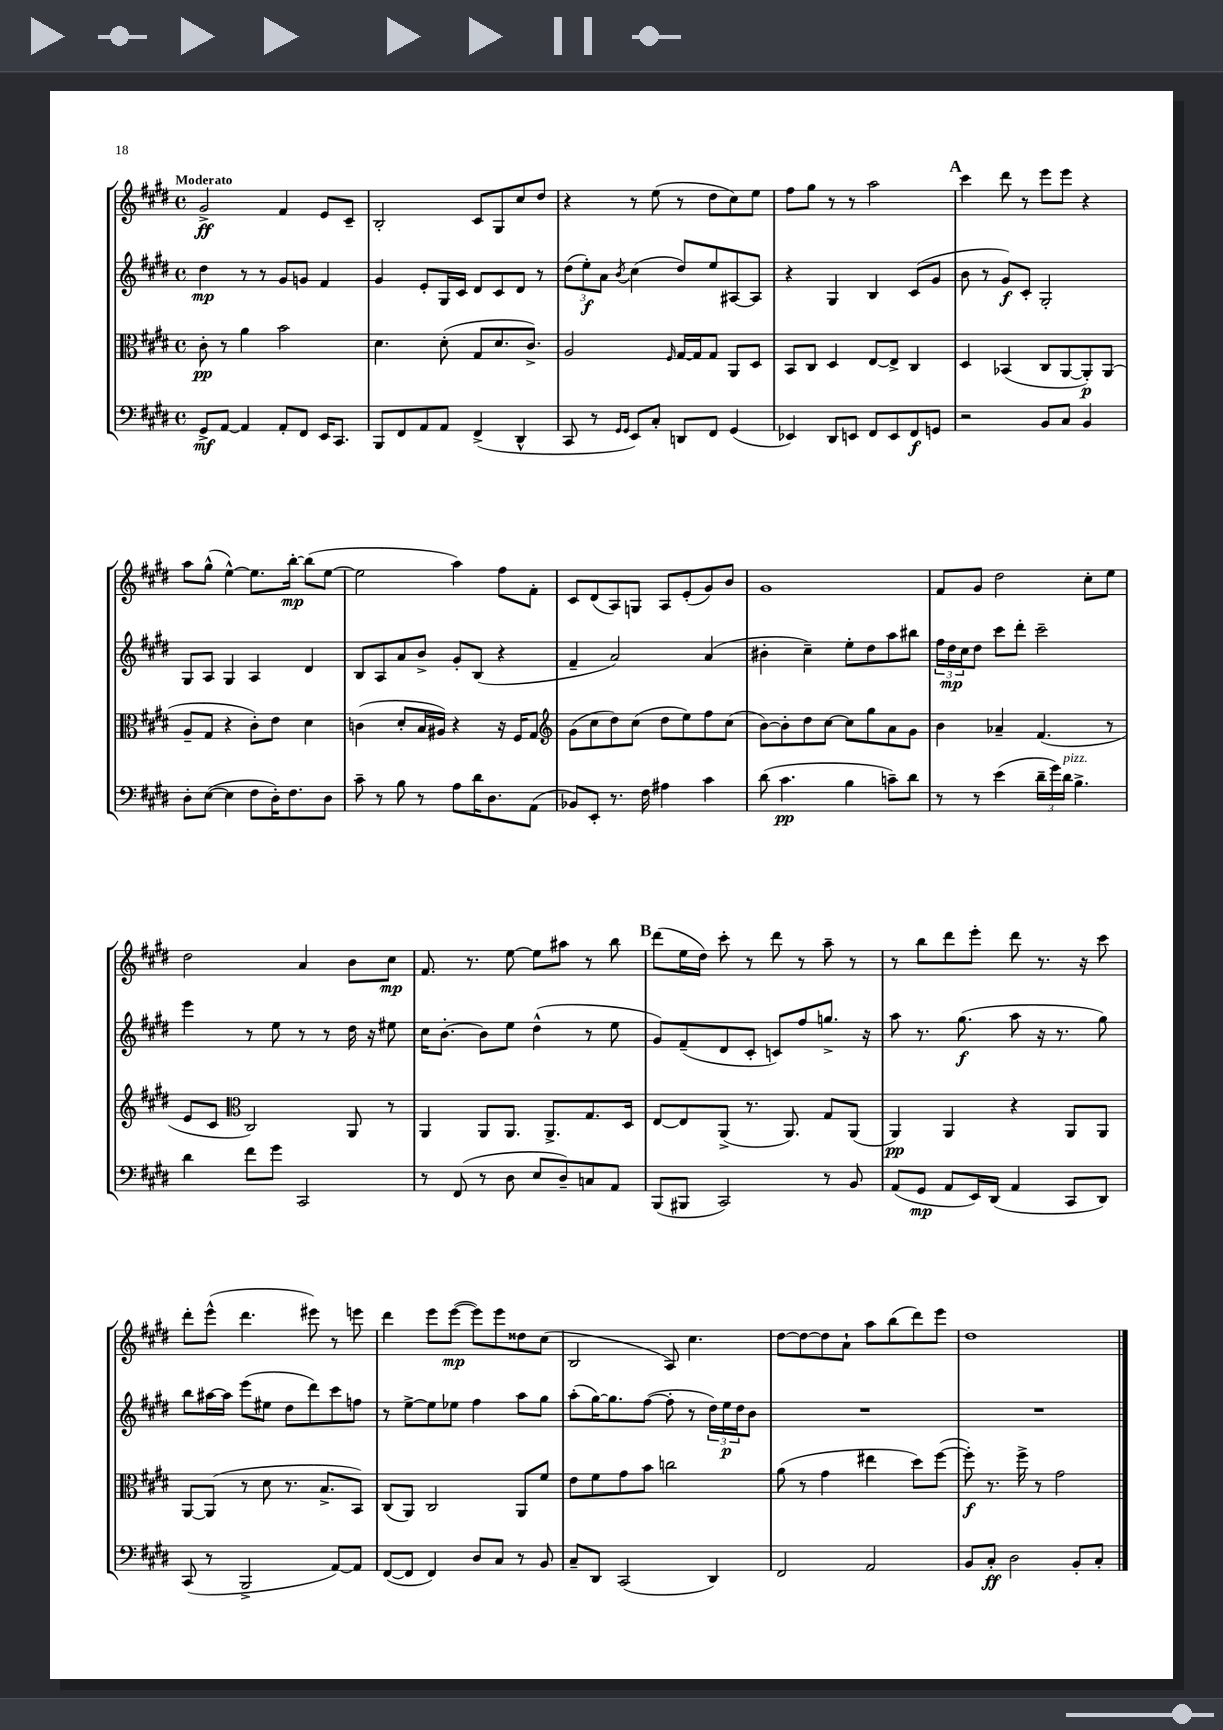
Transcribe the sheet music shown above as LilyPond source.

<<
\new StaffGroup <<
\new Staff = "s0" {
    \clef treble \key e \major \defaultTimeSignature \time 4/4 \tempo "Moderato"
    gis'2->\ff fis'4 e'8 cis'8-- |
    b2-. cis'8 gis8 cis''8 dis''8 |
    r4 r8 e''8( r8 dis''8 cis''8) e''8 |
    fis''8 gis''8 r8 r8 a''2 |
    \mark \markup { \bold "A" } cis'''4 dis'''8 r8 e'''8 e'''8 r4 |
    a''8 gis''8-^( e''4~-^) e''8. b''16~-.\mp b''8( e''8~ |
    e''2 a''4) fis''8 fis'8-. |
    cis'8 dis'8( a8) g8 a8 e'8-.( gis'8) b'8 |
    gis'1 |
    fis'8 gis'8 dis''2 cis''8-. e''8 |
    dis''2 a'4 b'8 cis''8\mp |
    fis'8. r8. e''8~ e''8 ais''8 r8 b''8 |
    \mark \markup { \bold "B" } dis'''8( e''16 dis''16) cis'''8-. r8 dis'''8 r8 a''8-- r8 |
    r8 b''8 dis'''8 e'''8-. dis'''8 r8. r16 cis'''8 |
    dis'''8-. e'''8-^( dis'''4. eis'''8) r8 e'''8 |
    dis'''4 e'''8 e'''8~\mp( e'''8) e'''8 disis''8 cis''8( |
    b2 a8) cis''4. |
    dis''8~ dis''8~ dis''8 a'8-! a''8 b''8( dis'''8) e'''8 |
    dis''1 \bar "|." |
}
\new Staff = "s1" {
    \clef treble \key e \major \defaultTimeSignature \time 4/4
    dis''4\mp r8 r8 gis'8 g'8 fis'4 |
    gis'4 e'8-. gis16 cis'16 dis'8 cis'8 dis'8 r8 |
    \tuplet 3/2 { dis''8( e''8-.\f) a'8 } \acciaccatura { b'8 } cis''4( dis''8) e''8 ais8~ ais8 |
    r4 gis4 b4 cis'8( gis'8 |
    \mark \markup { \bold "A" } b'8 r8 gis'8\f) cis'8-. gis2-. |
    gis8 a8 gis4 a4 dis'4 |
    b8 a8 a'8 b'8-> gis'8-. b8( r4 |
    fis'4-- a'2) a'4( |
    bis'4-. cis''4--) e''8-. dis''8 a''8 bis''8 |
    \tuplet 3/2 { fis''16 dis''16\mp cis''16 } dis''8 cis'''8 dis'''8-. cis'''2-- |
    e'''4 r8 e''8 r8 r8 dis''16 r16 eis''8 |
    cis''16 b'8.~-. b'8 e''8 dis''4-^( r8 e''8 |
    \mark \markup { \bold "B" } gis'8) fis'8--( dis'8 cis'8-. c'8) fis''8 g''8.-> r16 |
    a''8 r8. gis''8.\f( a''8 r16 r8. gis''8) |
    b''8 ais''16~ ais''16 e'''8( eis''8 dis''8 dis'''8) cis'''8 f''8 |
    r8 e''8~-> e''8 ees''8 fis''4 a''8 gis''8 |
    a''8-.( gis''16~) gis''8. fis''8~( fis''8-. r8 \tuplet 3/2 { dis''16) e''16\p dis''16 } b'8 |
    R1 |
    R1 \bar "|." |
}
\new Staff = "s2" {
    \clef alto \key e \major \defaultTimeSignature \time 4/4
    cis'8-.\pp r8 a'4 b'2 |
    dis'4. dis'8-.( gis8 dis'8. cis'8.->) |
    a2 \grace { fis16 } gis16~ gis16 gis8 a,8 dis8 |
    b,8 cis8 dis4 e8~ e8-> cis4 |
    \mark \markup { \bold "A" } dis4 bes,4( cis8 a,8~ a,8-.\p) a,8( |
    a8-- gis8 r4 cis'8-.) e'8 dis'4 |
    c'4( dis'8-. b16 ais16) r4 r16 fis16 gis8 |
    \clef treble gis'8( cis''8 dis''8) cis''8( dis''8 e''8) fis''8 cis''8( |
    b'8~) b'8-. dis''8 cis''8~ cis''8 gis''8 a'8 gis'8 |
    b'4 aes'4-- fis'4.( r8 |
    e'8 cis'8 \clef alto cis2) a,8 r8 |
    a,4 a,8 a,8. a,8.-> gis8. dis16 |
    \mark \markup { \bold "B" } e8~ e8 a,8->( r8. a,8.) gis8 a,8( |
    a,4\pp) a,4 r4 a,8 a,8 |
    a,8~ a,8( r8 dis'8 r8. b8.-> b,8) |
    cis8( a,8) cis2 a,8 fis'8 |
    e'8 fis'8 gis'8 b'8 c''2 |
    a'8( r8 gis'4 eis''4 dis''8) fis''8~( |
    fis''8-.\f) r8. fis''16-> r8 gis'2 \bar "|." |
}
\new Staff = "s3" {
    \clef bass \key e \major \defaultTimeSignature \time 4/4
    gis,8->\mf a,8~ a,4 a,8-. fis,8 e,16 cis,8. |
    b,,8 fis,8 a,8 a,8 fis,4->( dis,4-^ |
    cis,8 r8 \grace { gis,16 gis,16 } e,8) cis8-. d,8 fis,8 gis,4( |
    ees,4) dis,8 e,8 fis,8 e,8 fis,8\f g,8 |
    \mark \markup { \bold "A" } r2 b,8 cis8 b,4 |
    dis8-. e8~( e4 fis8 dis16-.) fis8. dis8 |
    cis'8-- r8 b8 r8 a8 dis'16 dis8. a,8( |
    bes,8) e,8-. r8. fis16 ais4 cis'4 |
    dis'8( cis'4.\pp b4 c'8--) dis'8 |
    r8 r8 e'4( \tuplet 3/2 { dis'16-- gis'16) dis'16^\markup { \italic "pizz." } } b4.-> |
    dis'4 fis'8 gis'8 cis,2 |
    r8 fis,8( r8 dis8 e8 dis8--) c8 a,8 |
    \mark \markup { \bold "B" } b,,8( bis,,8 cis,2) r8 b,8 |
    a,8( gis,8\mp a,8 e,16) dis,16( a,4 cis,8 dis,8) |
    cis,8( r8 b,,2-> a,8~) a,8 |
    fis,8~( fis,8 fis,4) dis8 cis8 r8 b,8 |
    cis8-- dis,8 cis,2( dis,4) |
    fis,2 a,2 |
    b,8 cis8-.\ff dis2 b,8-. cis8-. \bar "|." |
}
>>
>>
\layout { \context { \Score \remove "Bar_number_engraver" } }
